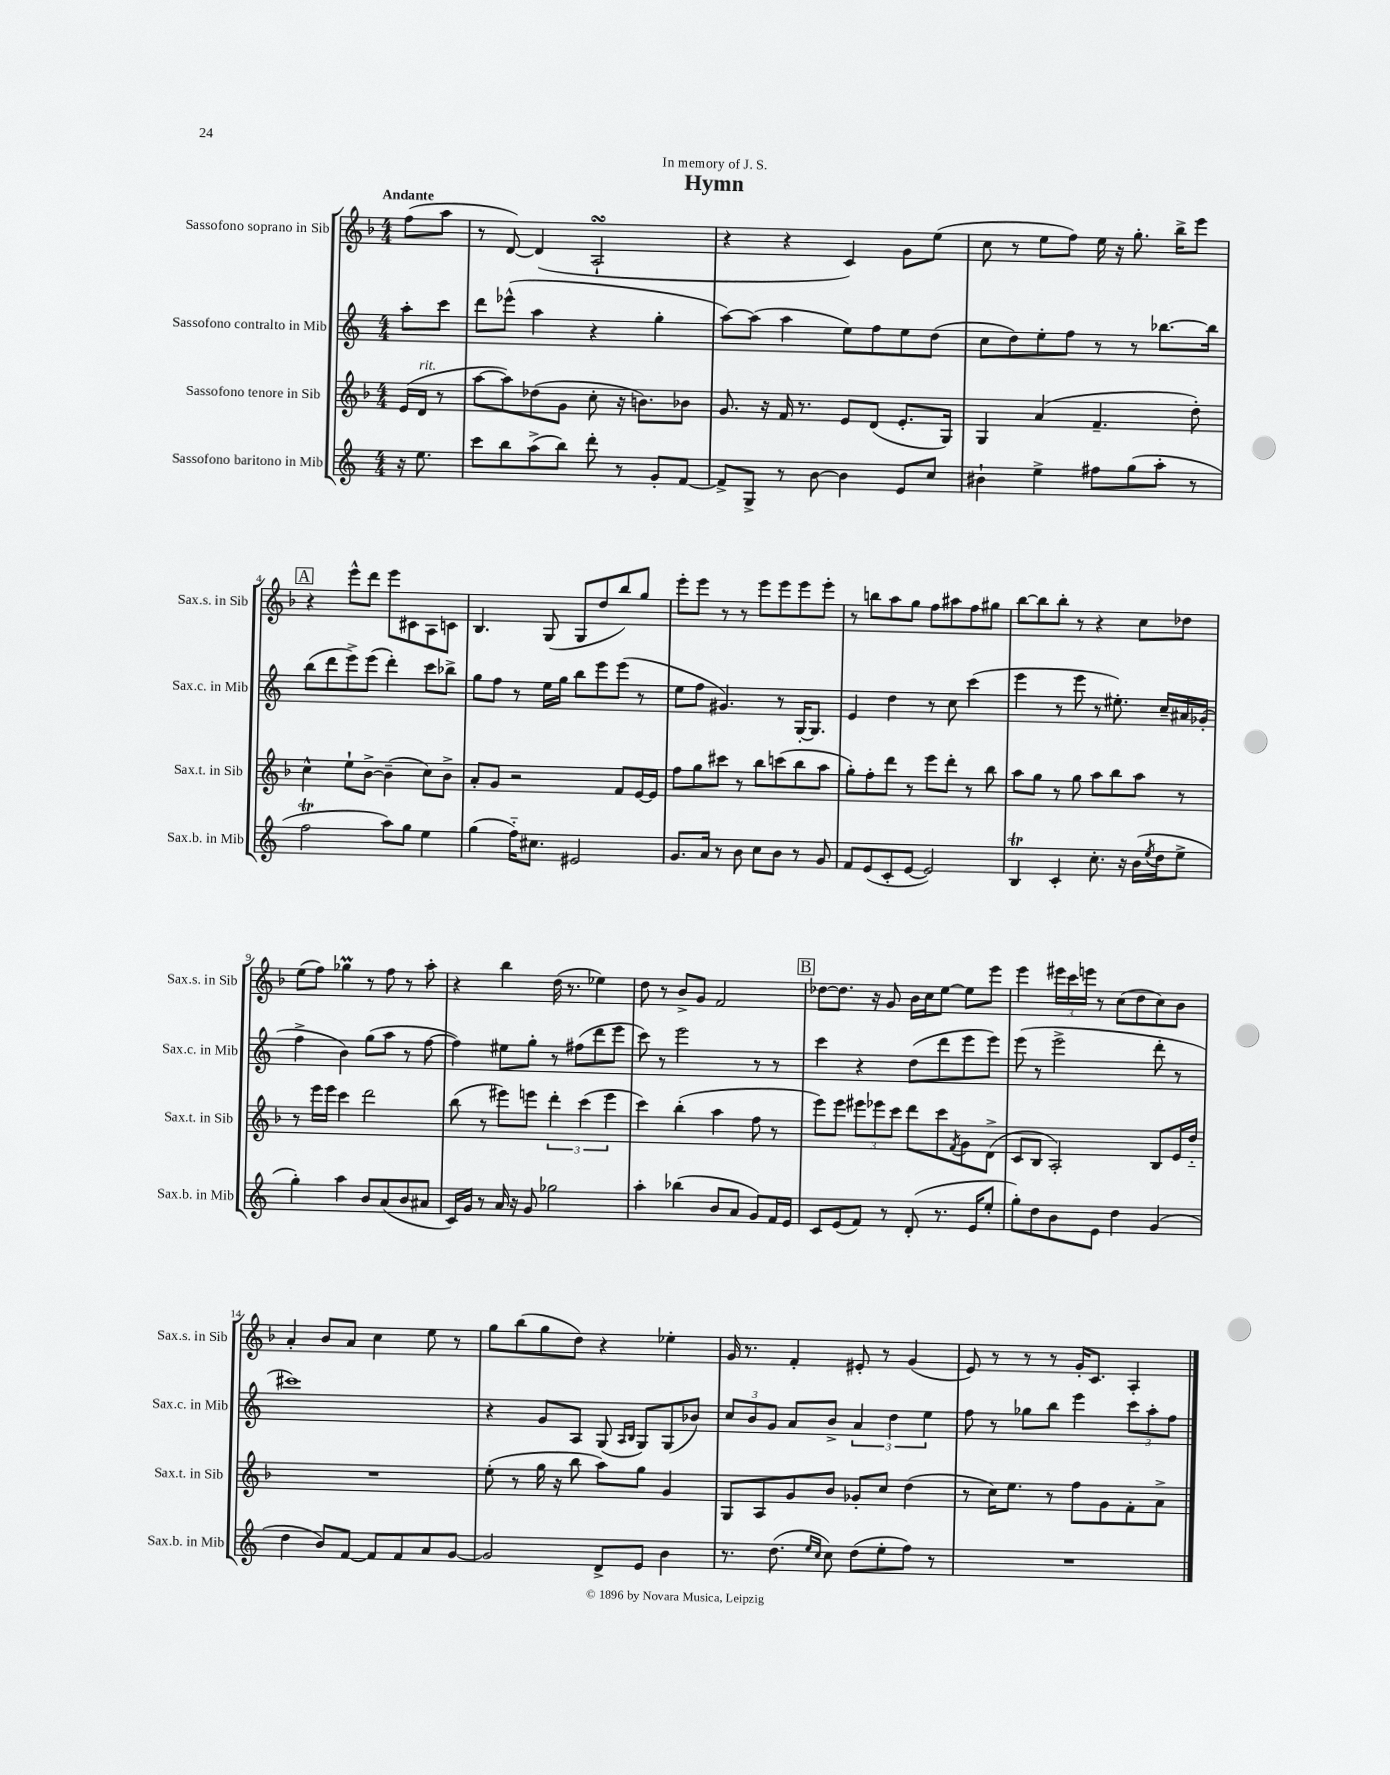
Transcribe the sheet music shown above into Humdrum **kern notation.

**kern	**kern	**kern	**kern
*staff4	*staff3	*staff2	*staff1
*clefG2	*clefG2	*clefG2	*clefG2
*k[]	*k[b-]	*k[]	*k[b-]
*M4/4	*M4/4	*M4/4	*M4/4
16r	(16e	8aa'	(8ff
8.ee	16d	.	.
.	8r	8ccc	8aa
=	=	=	=
8ccc	[8aa	8ddd	8r
8bb	8aa])	(8eee-^^	[8d)
(8aa^	(8dd-	4aa	(4d]
8bb)	8g	.	.
8ddd'	8cc'	4r	2A`
8r	16r	.	.
.	8.b)	.	.
8g'	.	4gg'	.
[8f	8b-	.	.
=	=	=	=
8f^]	8.g	[8aa)	4r
8G^	.	(8aa]	.
.	16r	.	.
8r	16f	4aa	4r
.	8.r	.	.
[8b	.	.	.
4b]	8e	8ee)	4c)
.	(8d	8ff	.
8e	8.e'	8ee	8g
8cc	.	(8dd	(8ee
.	16G)	.	.
=	=	=	=
4b#`	4G	8cc	8cc
.	.	8dd)	8r
4ee^	(4a	8ee'	8ee
.	.	8ff	8ff)
8ff#	4.f~	8r	16ee
.	.	.	16r
(8gg	.	8r	8.gg'
8aa'	.	[8.bb-	.
.	.	.	16bb-^
8r	8dd')	.	8eee
.	.	16bb-]	.
=	=	=	=
2ff	4cc^^	(8bb	4r
.	.	8ddd	.
.	8ee`	8eee^)	8eee^^
.	[8b-^	(8eee	8ddd
8aa)	(4b-~]	4ddd')	8eee
8gg	.	.	8c#
4ee	8cc)	8ccc	8A
.	8b-^	8bb-^	8c
=	=	=	=
(4gg	8a'	8gg	4.B-
.	8g	8ff	.
16ff'~)	2r	8r	.
8.cc#	.	.	.
.	.	16ee	(8G
.	.	16gg	.
2e#	.	8bb	8G
.	.	8eee	8dd
.	8f	(8eee	8bb-)
.	[16e	8r	8gg
.	16e]	.	.
=	=	=	=
8.g	8ff	8ee	8eee'
.	8gg	8ff	8eee
16a	.	.	.
8r	8ccc#	4.g#)	8r
8b	8r	.	8r
8cc	8bb-	.	8eee
8b	(8ccc	8r	8eee
8r	8bb-	[16G'	8eee
.	.	8.G]	.
8g	8aa	.	8eee'
=	=	=	=
8f	8gg')	4e	8r
(8e	8ff'	.	8bb
8c'	8ddd	4dd	8aa
[8e	8r	.	8gg
2e])	8eee	8r	8ff
.	8ddd'	8cc	8aa#
.	8r	(4ccc	8ff
.	8bb-	.	8gg#
=	=	=	=
4B	8aa	4eee	[8bb-
.	8gg	.	8bb-]
4c'	8r	8r	8bb-'
.	8gg	8eee	8r
8.cc'	8aa	8r	4r
.	8bb-	8.ee#')	.
16r	.	.	.
(16b	8aa	.	8cc
8qee	.	.	.
16dd	.	16cc~	.
8ee^	8r	16a#	8dd-
.	.	(16g-'	.
=	=	=	=
4gg')	8r	4ff^	(8ee
.	16eee	.	8ff)
.	16eee	.	.
4aa	4ccc	4b)	4gg-
8b	2ddd	(8gg	8r
(8a	.	8aa	8ff
8b	.	8r	8r
8a#	.	[8ff	8aa'
=	=	=	=
16c)	(8bb-	4ff])	4r
16g	.	.	.
8r	8r	.	.
16a	8eee#)	8ee#	4bb-
16r	.	.	.
8g	8eee	8gg'	.
2gg-	6ddd'	8r	(16dd
.	.	.	8.r
.	.	(8ff#	.
.	(6ccc	.	.
.	.	8ddd	4ee-)
.	6eee	.	.
.	.	8eee	.
=	=	=	=
4aa'	4ccc)	8ccc)	8dd
.	.	8r	8r
(4bb-	(4bb-'	2eee	8b-^
.	.	.	8g
8b	4aa	.	2f
8a	.	.	.
8g)	8ff	8r	.
16f	8r	8r	.
16e	.	.	.
=	=	=	=
8c	8eee)	4ccc	[8dd-
(8e	8eee	.	8.dd-]
8f)	12eee#	4r	.
.	.	.	16r
.	12eee-	.	.
8r	.	.	8g
.	12ccc	.	.
(8d'	8ddd	(8dd	16b-
.	.	.	16cc
8.r	8ccc	8ddd	[8ee
.	8qf	.	.
.	8g	8eee	8ee]
16e	.	.	.
8ee'	(8d^	8eee)	8eee
=	=	=	=
8gg')	8c	(8eee	4eee
8dd	8B-	8r	.
8b	2A')	2eee^	24eee#
.	.	.	24ccc
.	.	.	24eee
8e	.	.	8r
4dd	.	.	(8cc
.	.	.	8dd
(4g	8B-	8ddd'	8cc)
.	16e	8r	8b-
.	16dd'~	.	.
=	=	=	=
4dd	1r	1ccc#)	4a'
8b)	.	.	8b-
[8f	.	.	8a
8f]	.	.	4cc
8f	.	.	.
8a	.	.	8ee
[8g	.	.	8r
=	=	=	=
2g]	(8ee'	4r	8gg
.	8r	.	(8bb-
.	16gg	8g	8gg
.	16r	.	.
.	8bb-	8A	8dd)
8d^	8aa)	(8G	4r
.	.	16qqA	.
.	.	16qqB	.
8e	8gg	8G)	.
4b	4g	(8G	4ee-'
.	.	8b-)	.
=	=	=	=
8.r	8G	12cc	16g
.	.	.	8.r
.	.	12b	.
.	8A	.	.
.	.	12g	.
(8.dd	.	.	.
.	8g	8a	4f'
16qqee	.	.	.
16qqcc	.	.	.
8cc)	8b-	8b^	.
(8dd	8g-'	6a	8e#'
8ee'	8cc	.	8r
.	.	6dd	.
8ff)	(4dd	.	(4g
.	.	6ee	.
8r	.	.	.
=	=	=	=
1r	8r	8ff	8e)
.	16cc)	8r	8r
.	8.ee	.	.
.	.	8gg-	8r
.	8r	8bb	8r
.	8ff	4eee	16g'
.	.	.	8.c
.	8g	.	.
.	8f'	12ccc	4A'
.	.	12aa'	.
.	8a^	.	.
.	.	12ff	.
==	==	==	==
*-	*-	*-	*-
